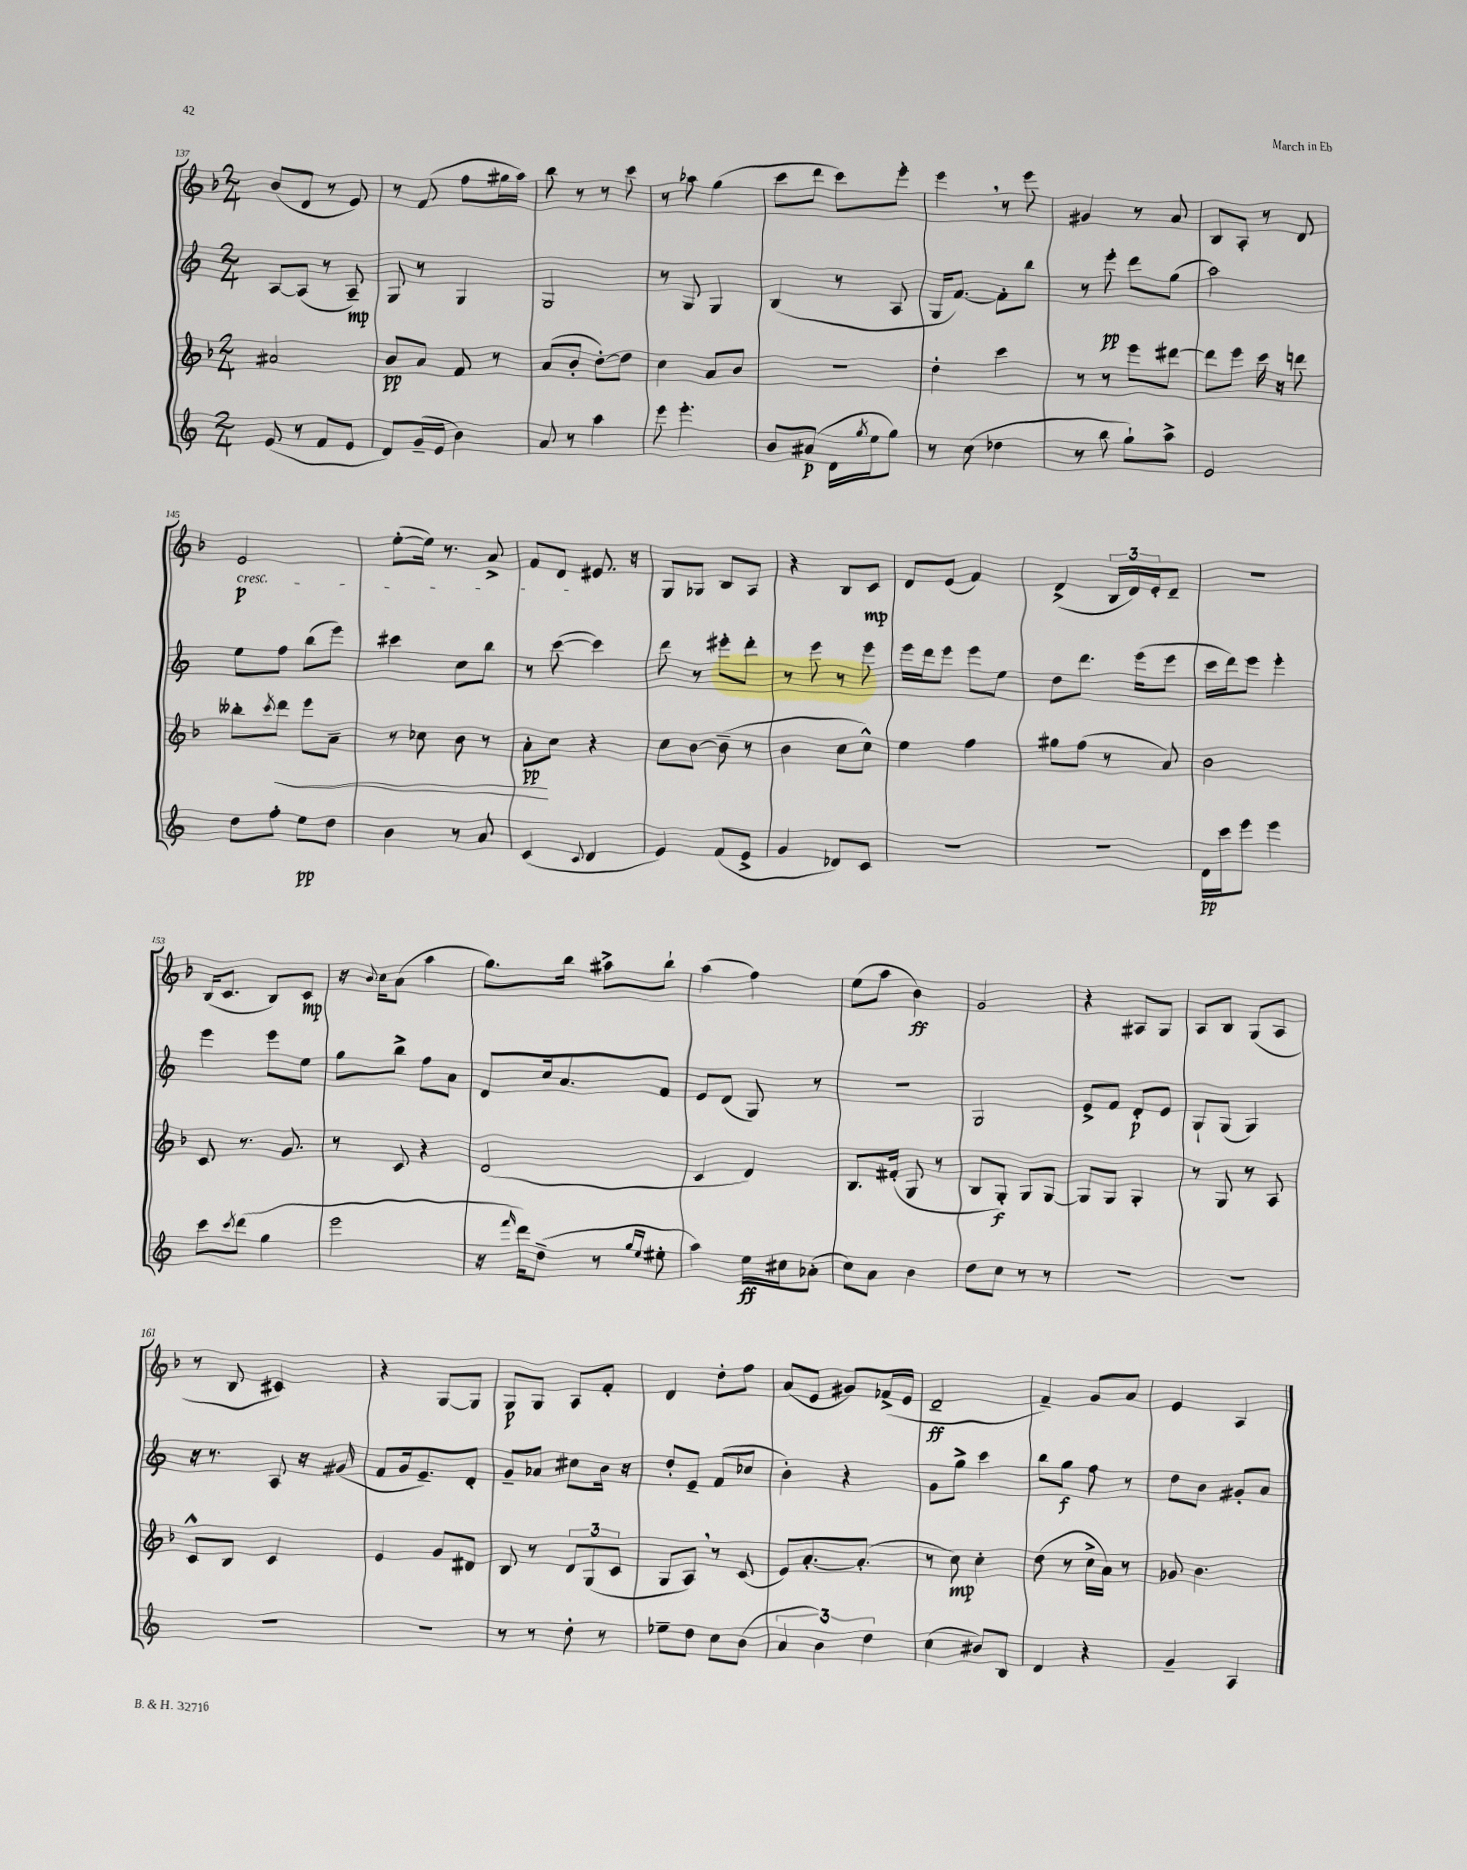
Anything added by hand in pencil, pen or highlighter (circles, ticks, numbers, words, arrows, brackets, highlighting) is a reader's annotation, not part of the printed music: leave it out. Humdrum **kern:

**kern	**dynam	**kern	**dynam	**kern	**dynam	**kern	**dynam
*part4	*part4	*part3	*part3	*part2	*part2	*part1	*part1
*staff4	*staff4	*staff3	*staff3	*staff2	*staff2	*staff1	*staff1
*clefG2	*	*clefG2	*	*clefG2	*	*clefG2	*
*k[]	*	*k[b-]	*	*k[]	*	*k[b-]	*
*M2/4	*	*M2/4	*	*M2/4	*	*M2/4	*
=137	=137	=137	=137	=137	=137	=137	=137
(8e/	.	2a#X/	.	[8A/L	.	(8b-/L	.
8r	.	.	.	(8A/J]	.	8d/J	.
8f/L	.	.	.	8r	.	8r	.
8e/J	.	.	.	8A~/)	mp	8e/)	.
=138	=138	=138	=138	=138	=138	=138	=138
8d/L)	.	8b-/L	pp	8G/	.	8r	.
(16g~/L	.	8a/J	.	8r	.	(8f/	.
16e/JJ	.	.	.	.	.	.	.
4b\)	.	8f/	.	4G/	.	8ff\L	.
.	.	8r	.	.	.	16gg#X\L	.
.	.	.	.	.	.	16aa\JJ)	.
=139	=139	=139	=139	=139	=139	=139	=139
8a/	.	(8a/L	.	2G/	.	8bb-\	.
8r	.	8b-'/J	.	.	.	8r	.
4aa\	.	[8dd'\L)	.	.	.	8r	.
.	.	8dd\J]	.	.	.	8ccc\	.
=140	=140	=140	=140	=140	=140	=140	=140
8eee\	.	4cc\	.	8r	.	8r	.
4.eee'\	.	.	.	8G/	.	8aa-X\	.
.	.	8a/L	.	4G/	.	(4gg\	.
.	.	8b-/J	.	.	.	.	.
=141	=141	=141	=141	=141	=141	=141	=141
8b/L	.	2r	.	(4B/	.	8ccc\L	.
(8a#X/J	p	.	.	.	.	8ddd\J	.
16d\LL	.	.	.	8r	.	8ccc\L)	.
8qgg/	.	.	.	.	.	.	.
16ee\J	.	.	.	.	.	.	.
8gg\J)	.	.	.	8A/	.	8eee'\J	.
=142	=142	=142	=142	=142	=142	=142	=142
8r	.	4dd'\	.	16G/KL	.	4eee,\	.
.	.	.	.	[8.f/J)	.	.	.
(8cc\	.	.	.	.	.	.	.
4dd-X\	.	4ccc\	.	8f'\L]	.	8r	.
.	.	.	.	8bb\J	.	8eee\	.
=143	=143	=143	=143	=143	=143	=143	=143
8r	.	8r	.	8r	.	4g#X/	.
8bb\	.	8r	.	8eee'\	pp	.	.
8gg`\L)	.	8eee\L	.	8ddd\L	.	8r	.
8aa^\J	.	[8ddd#X\J	.	(8gg\J	.	8a/	.
=144	=144	=144	=144	=144	=144	=144	=144
2e/	.	8ddd#\L]	.	2aa\)	.	8B-/L	.
.	.	8eee\J	.	.	.	8A'/J	.
.	.	16ccc\	.	.	.	8r	.
.	.	16r	.	.	.	.	.
.	.	8dddn\	.	.	.	8d/	.
!!LO:LB:g=z
=145	=145	=145	=145	=145	=145	=145	=145
!	!	!	!	!	!	!LO:TX:b:i:t=cresc.	!
8dd\L	.	8bb--X'\L	.	8ee\L	.	2e/	p
.	.	8qccc/	.	.	.	.	.
!	!	!	!LO:HP:b	!	!	!	!
8ff'\J	.	8ddd\J	<	8ff\J	.	.	.
8ee\L	pp	8eee\L	.	(8bb\L	.	.	.
8dd\J	.	8a~\J	.	8eee\J)	.	.	.
=146	=146	=146	=146	=146	=146	=146	=146
4b\	.	8r	.	4ccc#X\	.	([8ee'\L	.
.	.	8cc-X\	.	.	.	16ee\Jk])	.
.	.	.	.	.	.	8.r	.
8r	.	8b-\	.	8cc\L	.	.	.
8a/	.	8r	.	8bb\J	.	8a^/	.
=147	=147	=147	=147	=147	=147	=147	=147
(4c/	.	8a'\L	pp	8r	.	8f/L	.
.	.	8cc\J	[	([8ccc\	.	8d/J	.
8qqc/	.	.	.	.	.	.	.
4d/	.	4r	.	4ccc\])	.	8.e#X/	.
.	.	.	.	.	.	16r	.
=148	=148	=148	=148	=148	=148	=148	=148
4e/)	.	8cc\L	.	8ddd\	.	8G/L	.
.	.	[8b-\J	.	8r	.	8G-X/J	.
(8f/L	.	(8b-~\]	.	8eee#X'\L	.	8B-/L	.
8e^/J	.	8r	.	8ddd'\J	.	8A/J	.
=149	=149	=149	=149	=149	=149	=149	=149
4g/	.	4b-\	.	8r	.	4r	.
.	.	.	.	8eee\	.	.	.
8d-X/L)	.	8cc\L	.	8r	.	8B-/L	.
8c/J	.	8cc^^\J)	.	8eee\	.	8c/J	mp
=150	=150	=150	=150	=150	=150	=150	=150
2r	.	4ee\	.	16eee\LL	.	8d/L	.
.	.	.	.	16ddd\J	.	.	.
.	.	.	.	8eee\J	.	(8e/J	.
.	.	4ff\	.	8eee\L	.	4f/)	.
.	.	.	.	8ee\J	.	.	.
=151	=151	=151	=151	=151	=151	=151	=151
2r	.	8gg#X\L	.	8dd\L	.	(4d^/	.
.	.	(8ff\J	.	8.ddd\J	.	.	.
.	.	8r	.	.	.	24B-/LL	.
.	.	.	.	.	.	24d/)	.
.	.	.	.	(16eee\KL	.	.	.
.	.	.	.	.	.	24e'/J	.
.	.	8a/)	.	8eee\J	.	8d~/J	.
=152	=152	=152	=152	=152	=152	=152	=152
16d\LL	pp	2b-\	.	16ccc\LL	.	2r	.
16ccc\J	.	.	.	16ddd\J)	.	.	.
8eee\J	.	.	.	8eee\J	.	.	.
4eee\	.	.	.	4eee'\	.	.	.
!!LO:LB:g=z
=153	=153	=153	=153	=153	=153	=153	=153
8ccc\L	.	8c/	.	4eee\	.	(16B-/KL	.
.	.	.	.	.	.	8.c/J	.
8qccc/	.	.	.	.	.	.	.
(8ddd\J	.	8.r	.	.	.	.	.
4gg\	.	.	.	8eee\L	.	8B-/L)	.
.	.	8.g/	.	.	.	.	.
.	.	.	.	8ee\J	.	8c/J	mp
=154	=154	=154	=154	=154	=154	=154	=154
2eee\	.	8r	.	8gg\L	.	16r	.
.	.	.	.	.	.	8qqb-/	.
.	.	.	.	.	.	16cc\KL	.
.	.	8c/	.	8bb^\J	.	(8a\J	.
.	.	4r	.	8ff\L	.	4aa\	.
.	.	.	.	8a\J	.	.	.
=155	=155	=155	=155	=155	=155	=155	=155
16r	.	(2d/	.	8d/L	.	8.gg\L)	.
16qqfff/	.	.	.	.	.	.	.
16ddd\KL)	.	.	.	.	.	.	.
(8dd~\J	.	.	.	16cc/k	.	.	.
.	.	.	.	8.a/	.	16bb-\Jk	.
8r	.	.	.	.	.	8aa#X^\L	.
16qqgg/LL	.	.	.	.	.	.	.
16qqee/JJ	.	.	.	.	.	.	.
8ee#X'\	.	.	.	8f/J	.	8bb-`\J	.
=156	=156	=156	=156	=156	=156	=156	=156
4aa\)	.	4c/	.	8e/L	.	(4aa\	.
.	.	.	.	(8d/J	.	.	.
16ee\LL	ff	4d/)	.	8G/)	.	4ff\)	.
16cc#X\J	.	.	.	.	.	.	.
(8a-X'\J	.	.	.	8r	.	.	.
=157	=157	=157	=157	=157	=157	=157	=157
8cc\L)	.	8.B-/L	.	2r	.	(8ee\L	.
8a\J	.	.	.	.	.	8aa\J	.
.	.	(16f#X'/Jk	.	.	.	.	.
4b\	.	8G/	.	.	.	4b-\)	ff
.	.	8r	.	.	.	.	.
=158	=158	=158	=158	=158	=158	=158	=158
8dd\L	.	8B-/L	.	2G/	.	2g/	.
8cc\J	.	8G'/J)	f	.	.	.	.
8r	.	8G/L	.	.	.	.	.
8r	.	[8G/J	.	.	.	.	.
=159	=159	=159	=159	=159	=159	=159	=159
2r	.	8G/L]	.	8e^/L	.	4r	.
.	.	8G/J	.	8f/J	.	.	.
.	.	4G'/	.	8d'/L	p	8A#X/L	.
.	.	.	.	8e/J	.	8G/J	.
=160	=160	=160	=160	=160	=160	=160	=160
2r	.	8r	.	8G`/L	.	8A/L	.
.	.	8G/	.	(8G/J	.	8B-/J	.
.	.	8r	.	4G/)	.	(8G/L	.
.	.	8A/	.	.	.	8A/J	.
!!LO:LB:g=z
=161	=161	=161	=161	=161	=161	=161	=161
2r	.	8c^^/L	.	16r	.	8r	.
.	.	.	.	8.r	.	.	.
.	.	8B-/J	.	.	.	8B-/	.
.	.	4c/	.	8A/	.	4c#X/)	.
.	.	.	.	16r	.	.	.
.	.	.	.	(16g#X/	.	.	.
=162	=162	=162	=162	=162	=162	=162	=162
2r	.	4e/	.	8f/L	.	4r	.
.	.	.	.	16g/k	.	.	.
.	.	.	.	8.e~/)	.	.	.
.	.	8g/L	.	.	.	[8G/L	.
.	.	8d#X/J	.	8d'/J	.	8G/J]	.
=163	=163	=163	=163	=163	=163	=163	=163
8r	.	8B-/	.	8g~/L	.	8G/L	p
8r	.	8r	.	8a-X/J	.	8G/J	.
8dd'\	.	12d/L	.	8cc#X\L	.	8A/L	.
.	.	(12G/	.	.	.	.	.
8r	.	.	.	16b\Jk	.	8f'/J	.
.	.	12c/J	.	.	.	.	.
.	.	.	.	16r	.	.	.
=164	=164	=164	=164	=164	=164	=164	=164
8ee-X~\L	.	8G/L	.	8dd'/L	.	4d/	.
8dd\J	.	8A,/J)	.	8e~/J	.	.	.
8cc\L	.	8r	.	(8f/L	.	8dd'\L	.
(8b\J	.	(8c/	.	8cc-X/J	.	8ff\J	.
=165	=165	=165	=165	=165	=165	=165	=165
6a/	.	8e/L)	.	4b'\)	.	(8a/L	.
.	.	[8.a'/	.	.	.	8e/J	.
6b\)	.	.	.	.	.	.	.
.	.	.	.	4r	.	8g#X/L)	.
.	.	(8.a'/J]	.	.	.	.	.
6dd\	.	.	.	.	.	.	.
.	.	.	.	.	.	(16f-X^/L	.
.	.	.	.	.	.	16e/JJ	.
=166	=166	=166	=166	=166	=166	=166	=166
(4cc\	.	8r	.	8g\L	.	2d~/	ff
.	.	8cc\)	mp	8gg^\J	.	.	.
8b#X/L)	.	4cc'\	.	4ccc\	.	.	.
8B/J	.	.	.	.	.	.	.
=167	=167	=167	=167	=167	=167	=167	=167
4d/	.	(8dd\	.	8bb\L	.	4f~/)	.
.	.	8r	.	8gg\J	f	.	.
4r	.	16cc^\LL	.	8ff\	.	8g/L	.
.	.	16a\JJ)	.	.	.	.	.
.	.	8r	.	8r	.	8a/J	.
=168	=168	=168	=168	=168	=168	=168	=168
4g~/	.	8g-X/	.	8dd\L	.	4e/	.
.	.	4.b-\	.	8b\J	.	.	.
4A/	.	.	.	8g#X'/L	.	4A/	.
.	.	.	.	8a/J	.	.	.
==	==	==	==	==	==	==	==
*-	*-	*-	*-	*-	*-	*-	*-
